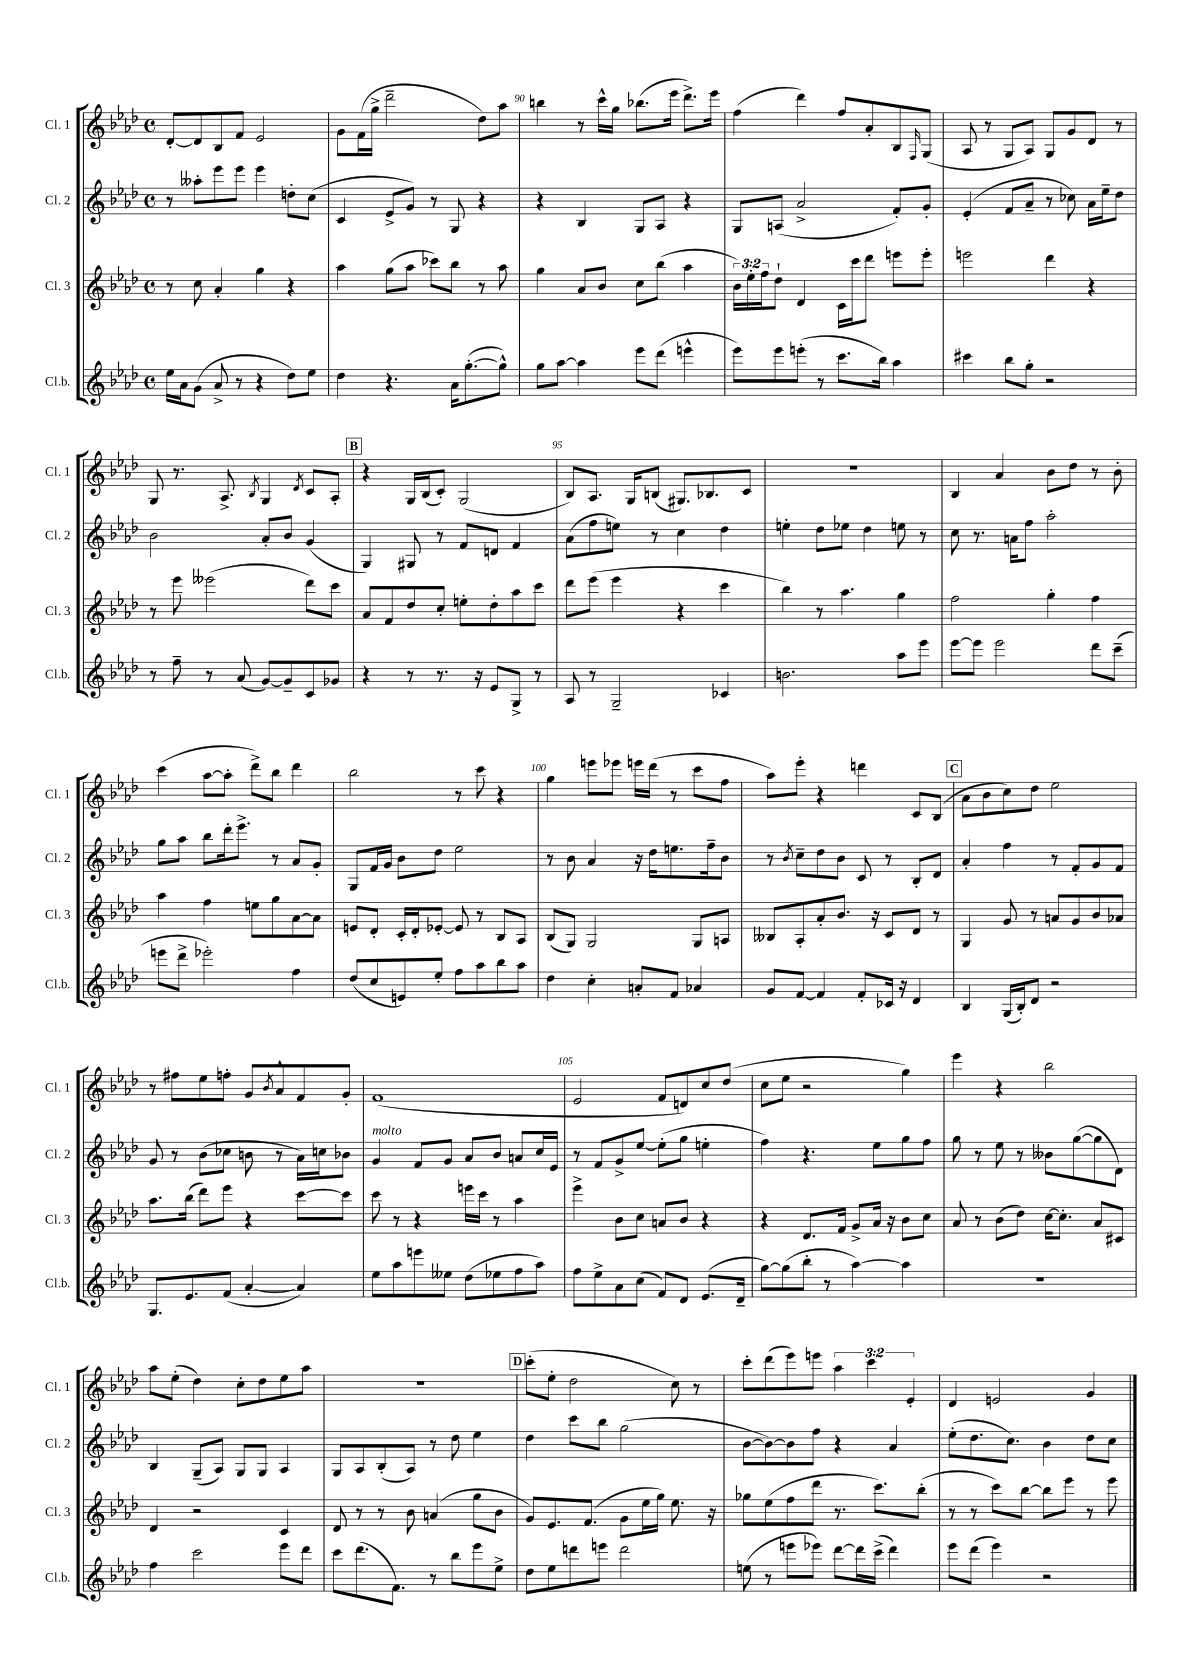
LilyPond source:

<<
\new StaffGroup <<
\new Staff = "s0" \with { instrumentName = "Cl. 1" shortInstrumentName = "Cl. 1" } {
    \clef treble \key aes \major \defaultTimeSignature \time 4/4 \override Staff.TupletNumber.text = #tuplet-number::calc-fraction-text
    des'8~-. des'8 bes8 f'8 ees'2 |
    g'8 f'16( g''16-> des'''2-- des''8) aes''8 |
    b''4 r8 c'''16-^ g''16 bes''8.( ees'''16 des'''8.->) ees'''16 |
    f''4( des'''4) f''8 aes'8-. bes8 \grace { f16 } g8( |
    aes8 r8 g8 aes8) g8 g'8 des'8 r8 |
    g8 r8. aes8.-> \acciaccatura { bes8 } g4 \acciaccatura { des'8 } c'8 aes8-. |
    \mark \markup { \box "B" } r4 g16 bes16( c'8-.) g2( |
    bes8) aes8. g16 b8( gis8.) bes8. c'8 |
    R1 |
    bes4 aes'4 bes'8 des''8 r8 bes'8-. |
    c'''4( aes''8~ aes''8-. des'''8->) bes''8 des'''4 |
    bes''2 r8 c'''8 r4 |
    g''4 e'''8 ees'''8 e'''16 des'''16( r8 c'''8 f''8 |
    aes''8) ees'''8-. r4 d'''4 c'8 bes8( |
    \mark \markup { \box "C" } aes'8 bes'8 c''8) des''8 ees''2 |
    r8 fis''8 ees''8 f''8-. g'8 \acciaccatura { bes'8 } aes'8-^ f'8 g'8-. |
    f'1( |
    ees'2 f'8 d'8) c''8 des''8( |
    c''8 ees''8 r2 g''4) |
    ees'''4 r4 bes''2 |
    aes''8 ees''8-.( des''4) c''8-. des''8 ees''8 aes''8 |
    r1 |
    \mark \markup { \box "D" } c'''8-.( ees''8-. des''2 c''8) r8 |
    c'''8-. des'''8( ees'''8) e'''8 \tuplet 3/2 { aes''4 c'''4 ees'4-. } |
    des'4 e'2 g'4 \bar "|." |
}
\new Staff = "s1" \with { instrumentName = "Cl. 2" shortInstrumentName = "Cl. 2" } {
    \clef treble \key aes \major \defaultTimeSignature \time 4/4
    r8 aeses''8-. ees'''8 ees'''8 ees'''4 d''8-. c''8( |
    c'4 ees'8-> g'8) r8 g8 r4 |
    r4 bes4 g8 aes8 r4 |
    g8 a8( aes'2-> f'8-.) g'8-. |
    ees'4-.( f'8 aes'8-- r8 ces''8) aes'16 ees''16-- des''8 |
    bes'2 aes'8-. bes'8 g'4( |
    \mark \markup { \box "B" } g4) gis8 r8 f'8 d'8 f'4 |
    aes'8( f''8 e''8) r8 c''4 des''4 |
    e''4-. des''8 ees''8 des''4 e''8 r8 |
    c''8 r8. a'16 f''8 aes''2-. |
    g''8 aes''8 bes''8 des'''16-. ees'''8.-> r8 aes'8 g'8-. |
    g8 f'16 g'16 bes'8 des''8 ees''2 |
    r8 bes'8 aes'4 r16 des''16 e''8. f''16-- bes'8 |
    r8 \acciaccatura { bes'8 } c''8-- des''8 bes'8 c'8 r8 bes8-. des'8 |
    \mark \markup { \box "C" } aes'4-. f''4 r8 f'8-. g'8 f'8 |
    g'8 r8 bes'8( ces''8 b'8 r8 aes'16) c''16 bes'8 |
    g'4^\markup { \italic "molto" } f'8 g'8 aes'8 bes'8 a'8 c''16 ees'16 |
    r8 f'8 g'8-> ees''8~ ees''8-.( g''8 e''4-. |
    f''4) r4. ees''8 g''8 f''8 |
    g''8 r8 ees''8 r8 beses'8 g''8~( g''8 des'8) |
    bes4 g8--( aes8) g8 g8 aes4 |
    g8 aes8 bes8-.( aes8) r8 des''8 ees''4 |
    \mark \markup { \box "D" } des''4 c'''8 bes''8 g''2( |
    bes'8~ bes'8~) bes'8 f''8 r4 aes'4 |
    ees''8-.( des''8. c''8.) bes'4 des''8 c''8 \bar "|." |
}
\new Staff = "s2" \with { instrumentName = "Cl. 3" shortInstrumentName = "Cl. 3" } {
    \clef treble \key aes \major \defaultTimeSignature \time 4/4 \override Staff.TupletNumber.text = #tuplet-number::calc-fraction-text
    r8 c''8 aes'4-. g''4 r4 |
    aes''4 g''8( aes''8 ces'''8) bes''8 r8 aes''8 |
    g''4 aes'8 bes'8 c''8 bes''8( aes''4 |
    \tuplet 3/2 { bes'16) ees''16-. f''16 } des''8-! des'4 c'16 c'''16 des'''8 e'''8 e'''8-. |
    e'''2 des'''4 r4 |
    r8 ees'''8 eeses'''2( des'''8) c'''8 |
    \mark \markup { \box "B" } aes'8 f'8 des''8 c''8-. e''8-. des''8-. aes''8 c'''8 |
    des'''8 ees'''8( ees'''4 r4 c'''4 |
    bes''4) r8 aes''4. g''4 |
    f''2 g''4-. f''4 |
    aes''4 f''4 e''8 g''8 aes'8~ aes'8 |
    e'8 des'8-. c'16-. des'16-. ees'8~-. ees'8 r8 bes8 aes8 |
    bes8( g8) g2 g8 a8 |
    beses8 aes8-. aes'8-. bes'8. r16 c'8 des'8 r8 |
    \mark \markup { \box "C" } g4 g'8 r8 a'8 g'8 bes'8 aes'8 |
    aes''8. bes''16( des'''8) ees'''8 r4 c'''8~ c'''8 |
    c'''8 r8 r4 e'''16 c'''16 r8 aes''4 |
    ees'''4-> bes'8 c''8 a'8 bes'8 r4 |
    r4 des'8. f'16 g'8-> aes'16 r16 bes'8 c''8 |
    aes'8 r8 bes'8( des''8) c''16~ c''8.-. aes'8 cis'8 |
    des'4 r2 c'4 |
    des'8 r8 r8 bes'8 a'4( g''8 bes'8 |
    \mark \markup { \box "D" } g'8) ees'8. f'8.( g'8 ees''16 g''16) ees''8. r16 |
    ges''8 ees''8( f''8 des'''8 r8. c'''8.) bes''8-.( |
    r8 r8 c'''8) bes''8~ bes''8 ees'''8 r8 ees'''8 \bar "|." |
}
\new Staff = "s3" \with { instrumentName = "Cl.b." shortInstrumentName = "Cl.b." } {
    \clef treble \key aes \major \defaultTimeSignature \time 4/4
    ees''16 aes'16 g'8( aes'8-> r8 r4 des''8) ees''8 |
    des''4 r4. aes'16 g''8.~-.( g''8-^) |
    g''8 aes''8~ aes''4 ees'''8 des'''8( e'''4-^ |
    ees'''8) ees'''8 e'''8-.( r8 c'''8. bes''16) aes''4 |
    cis'''4 bes''8 g''8-. r2 |
    r8 f''8-- r8 aes'8( g'8~) g'8-- c'8 ges'8 |
    \mark \markup { \box "B" } r4 r8 r8. r16 ees'8 g8-> r8 |
    aes8 r8 g2-- ces'4 |
    b'2. aes''8 ees'''8 |
    ees'''8~ ees'''8 ees'''2 des'''8 c'''8--( |
    e'''8 des'''8-> ees'''2-.) f''4 |
    des''8( c''8 e'8) ees''8-. f''8 aes''8 bes''8 aes''8 |
    des''4 c''4-. a'8-. f'8 aes'4 |
    g'8 f'8~ f'4 f'8-. ces'16 r16 des'4 |
    \mark \markup { \box "C" } bes4 g16( bes16-.) des'8 r2 |
    g8. ees'8. f'8( aes'4~-. aes'4) |
    ees''8 aes''8 e'''8 eeses''8 des''8( ees''8 f''8 aes''8) |
    f''8 ees''8-> aes'8 c''8( f'8) des'8 ees'8.( des'16-- |
    g''8~) g''8( bes''8-. r8 aes''4~) aes''4 |
    R1 |
    f''4 c'''2 ees'''8 des'''8 |
    c'''8 des'''8.( f'8.) r8 bes''8 ees'''8 ees''8-> |
    \mark \markup { \box "D" } des''8 ees''8 d'''8 e'''8 d'''2 |
    e''8( r8 e'''8 ees'''8) des'''8~ des'''16 c'''16->( des'''4) |
    ees'''8 des'''8( ees'''4) r2 \bar "|." |
}
>>
>>
\layout { \context { \Score currentBarNumber = #88 \override BarNumber.break-visibility = ##(#f #t #t) barNumberVisibility = #(every-nth-bar-number-visible 5) } }
